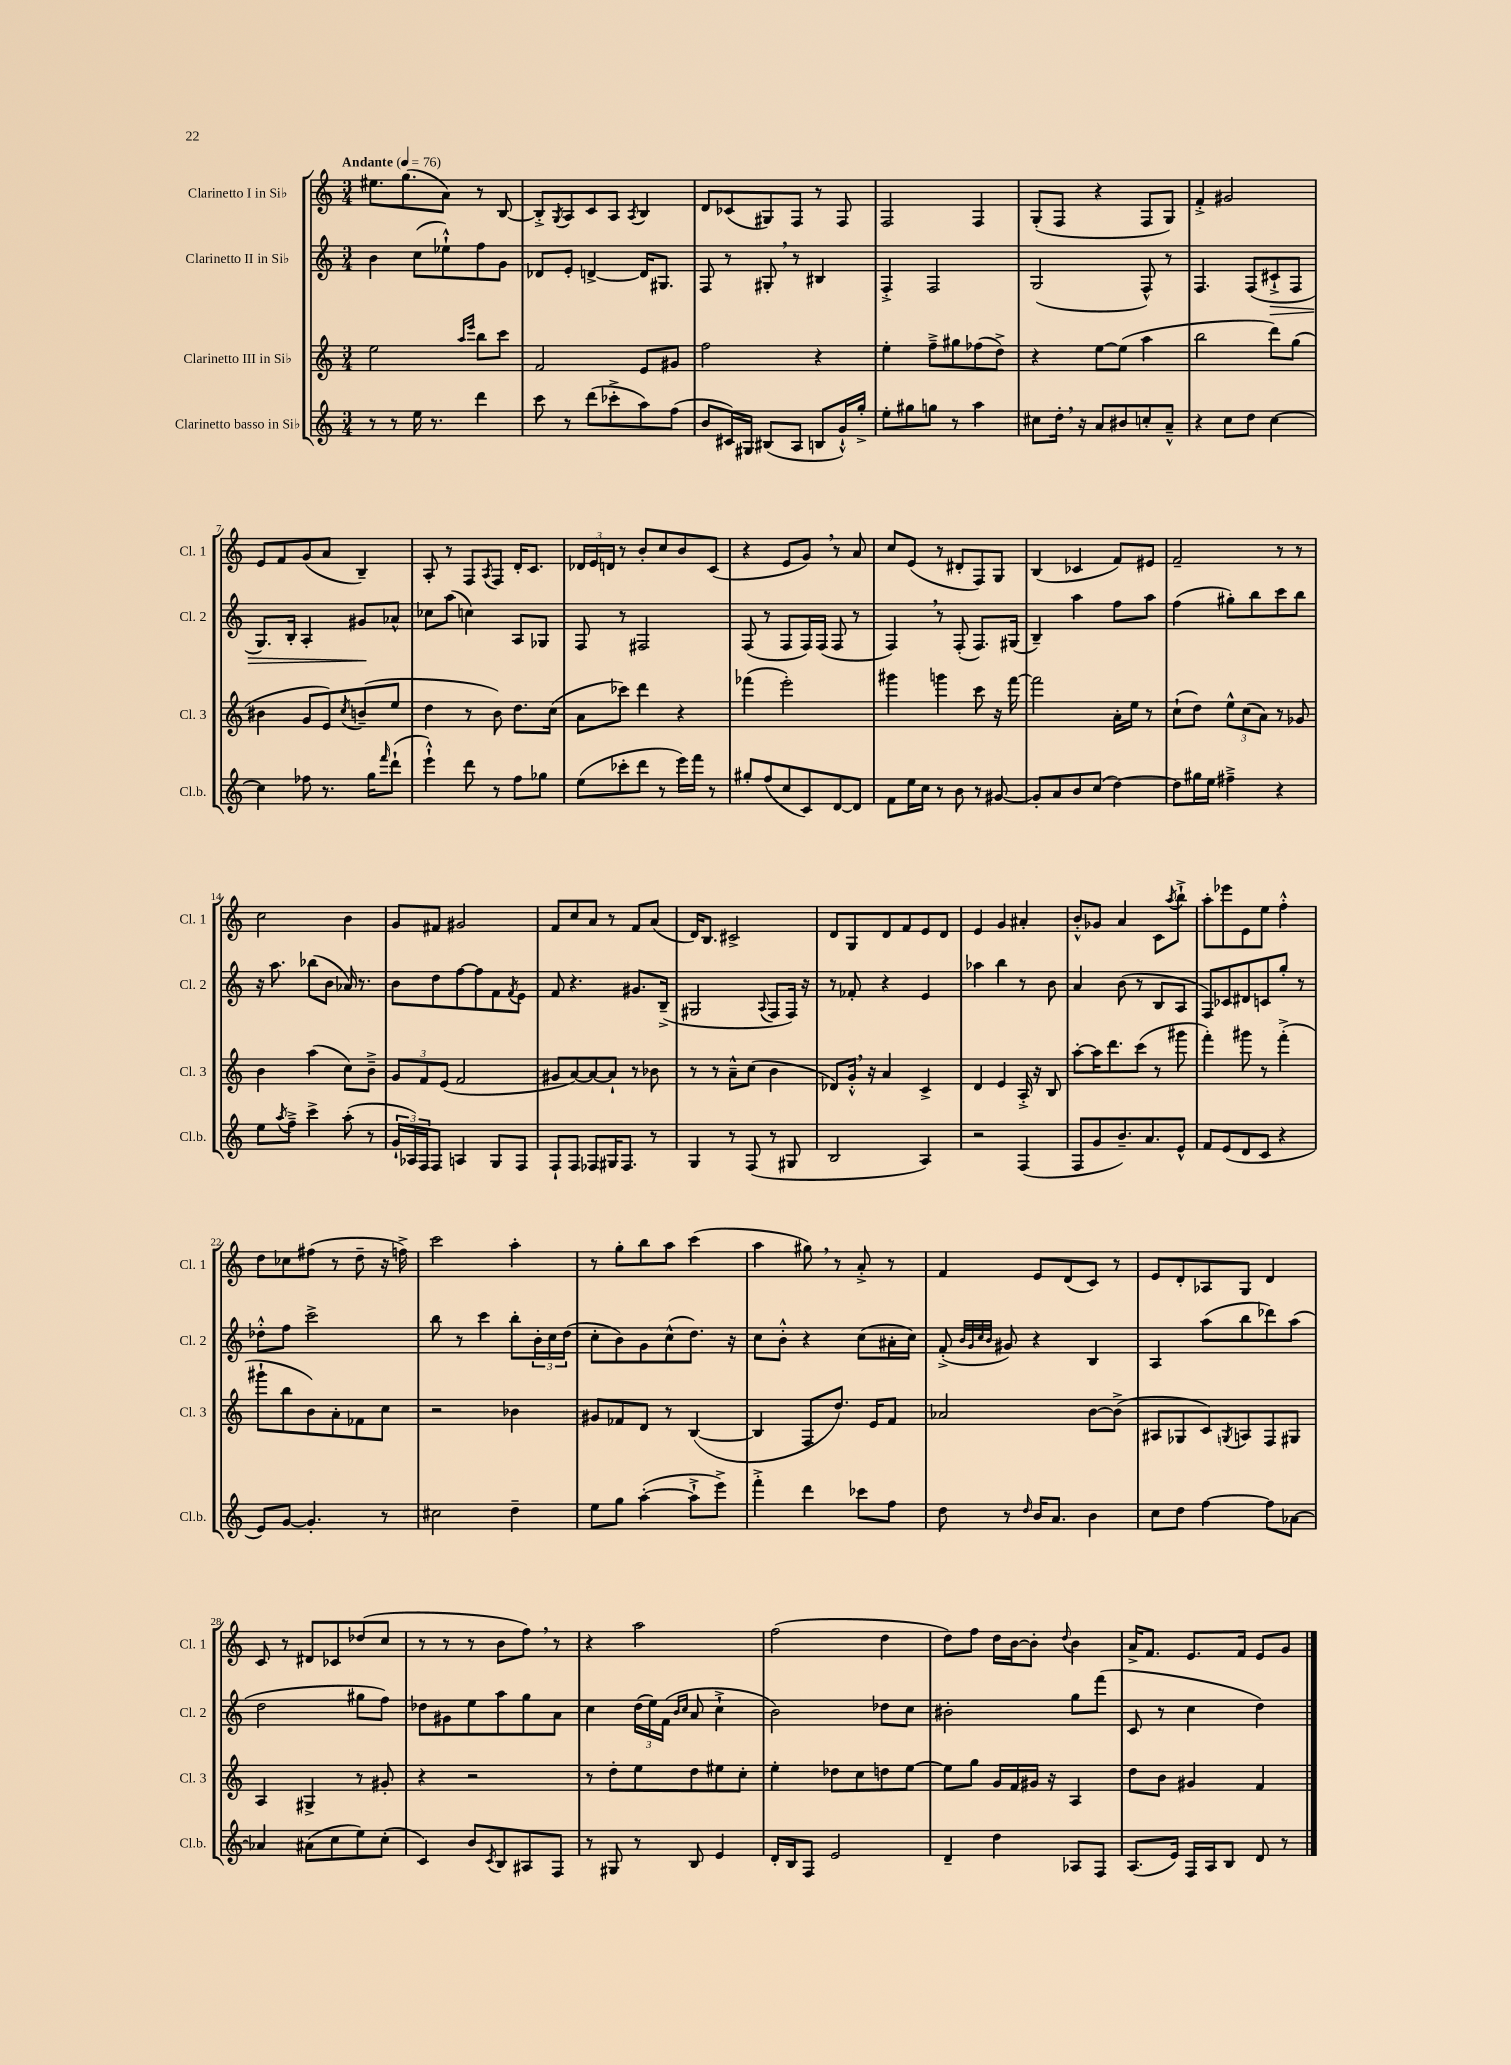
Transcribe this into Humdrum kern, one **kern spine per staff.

**kern	**kern	**kern	**kern
*staff4	*staff3	*staff2	*staff1
*clefG2	*clefG2	*clefG2	*clefG2
*k[]	*k[]	*k[]	*k[]
*M3/4	*M3/4	*M3/4	*M3/4
*MM76	*MM76	*MM76	*MM76
8r	2ee\	4b\	8.ee#\L
8r	.	.	.
.	.	.	(8.gg\
16ee\	.	(8cc\L	.
8.r	.	.	.
.	.	8ee-`^^\)	8a\J)
.	16qqaa/LL	.	.
.	16qqeee/JJ	.	.
4ddd\	8bb\L	8ff\	8r
.	8ccc\J	8g\J	[8B/
=	=	=	=
8ccc\	2f/	8d-/L	8B'^/]L
.	.	.	8qG/
8r	.	8e'/J	8A/
(8ddd\L	.	[4d^/	8c/
8ccc-'^\	.	.	8A/J
.	.	.	8qA/
8aa\)	8e/L	16d/]LK	4B/
.	.	8.G#/J	.
(8ff\J	8g#/J	.	.
=	=	=	=
8b/L	2ff\	8F/	8d/L
16c#/L)	.	8r	(8c-/
16G#/JJ	.	.	.
(8B#/L	.	8G#'/	8G#/)
8A/J	.	8r	8F/J
8B/L	4r	4B#/	8r
16g`^^/L)	.	.	8F/
16gg'^/JJ	.	.	.
=	=	=	=
8ee'\L	4ee'\	4F'^/	2F/
8gg#\	.	.	.
8gg\J	8ff~^\L	2F/	.
8r	8gg#\	.	.
4aa\	(8ff-\	.	4F/
.	8dd^\J)	.	.
=	=	=	=
8cc#\L	4r	(2G/	(8G'/L
16dd'\Jk	.	.	8F/J
16r	.	.	.
8a/L	[8ee\L	.	4r
8b#/	(8ee\]J	.	.
8cc'/	4aa\	8F^^/)	8F/L
8a~^^/J	.	8r	8G/J)
=	=	=	=
4r	2bb\	4.F/	4f'^/
8cc\L	.	.	2g#/
8dd\J	.	(8F/L	.
[4cc\	8ddd\L)	8c#`^/	.
.	(8gg\J	8F/J	.
=	=	=	=
4cc\]	4b#\	8.G/L)	8e/L
.	.	.	8f/
.	.	16B'/Jk	.
8ff-\	8g/L	4A'/	(8g/
8.r	8e/)	.	8a/J
.	8qcc/	.	.
.	(8b~/	8g#/L	4B~/)
16gg\LK	.	.	.
16qqfff/	.	.	.
(8ddd`\J	8ee/J	8a-^^/J	.
=	=	=	=
4eee`^^\)	4dd\	8cc-\L	8A'/
.	.	(8aa\J	8r
8ddd\	8r	4cc\)	8F/L
.	.	.	8qA/
8r	8b\)	.	8F/J
8ff\L	8.dd\L	8A/L	16d'/LK
.	.	.	8.c/J
8gg-\J	.	8G-/J	.
.	(16cc\Jk	.	.
=	=	=	=
(8ee\L	8a\L	8F/	24d-/LL
.	.	.	24e/
.	.	.	24d/JJ
8ccc-'\	8ccc-\J)	8r	8r
8ddd\J	4ddd\	2F#/	8b'/L
8r	.	.	8cc/
16eee\LL)	4r	.	8b/
16fff\JJ	.	.	.
8r	.	.	(8c/J
=	=	=	=
8gg#'/L	(4fff-\	(8F/	4r
(8ff/	.	8r	.
8cc/	2eee'\)	8F/L	8e/L
8c/)	.	16F/L)	8g/J)
.	.	(16F/JJ	.
[8d/	.	8F/	8r
8d/]J	.	8r	8a/
=	=	=	=
8f\L	4ggg#\	4F/)	8cc/L
16ee\L	.	.	(8e/J
16cc\JJ	.	.	.
8r	4ggg\	8r	8r
8b\	.	(8F'/	8d#'/L
8r	8ccc\	8.F/L)	8F/)
[8g#/	16r	.	8G/J
.	[16fff\	(16G#/Jk	.
=	=	=	=
8g#'/]L	2fff\]	4B~/)	(4B/
8a/	.	.	.
8b/	.	4aa\	4c-/
(8cc/J	.	.	.
[4dd\)	16a'\LL	8ff\L	8f/L)
.	16ee\JJ	.	.
.	8r	8aa\J	8e#/J
=	=	=	=
8dd\]L	(8cc`\L	(4ff\	2f~/
16gg#\L	8dd\J)	.	.
16ee\JJ	.	.	.
4ff#~^\	12ee^^\L	8gg#'\L)	.
.	(12cc\	.	.
.	.	8bb\	.
.	12a\J)	.	.
4r	8r	8ccc\	8r
.	8g-/	8bb\J	8r
=	=	=	=
8ee\L	4b\	16r	2cc\
.	.	8.aa\	.
8qaa/	.	.	.
8ff~^\J	.	.	.
4ccc^\	(4aa\	(8bb-\L	.
.	.	8b\J	.
(8aa'\	8cc\L)	16a-/)	4b\
.	.	8.r	.
8r	8b~^\J	.	.
=	=	=	=
24g`/LL	12g/L	8b\L	8g/L
24A-/)	.	.	.
24F/J	12f/	.	.
8F/J	.	8dd\	8f#/J
.	(12e/J	.	.
4A/	2f/	[8ff\	2g#/
.	.	8ff\]	.
8G/L	.	8f\	.
.	.	8qf/	.
8F/J	.	8e\J	.
=	=	=	=
8F`/L	8g#/L	8f/	8f/L
8F/J	[8a/)	4.r	8cc/
8F-/L	8a/_	.	8a/J
16G#/K	8a`/]J	.	8r
8.F-/J	.	.	.
.	8r	8.g#/L	8f/L
8r	8b-\	.	(8a/J
.	.	(16B~^/Jk	.
=	=	=	=
4G/	8r	2G#/	16d/LK)
.	.	.	8.B/J
.	8r	.	.
8r	8a~^^\L	.	2c#^/
(8F/	(8cc\J	.	.
.	.	8qqA/	.
8r	4b\	8F/L	.
8G#/	.	16F/Jk)	.
.	.	16r	.
=	=	=	=
2B/	8d-/L)	8r	8d/L
.	16g'^^/Jk	8f-'/	8G/
.	16r	.	.
.	4a/	4r	8d/
.	.	.	8f/
4A/)	4c^/	4e/	8e/
.	.	.	8d/J
=	=	=	=
2r	4d/	4aa-\	4e/
.	4e/	4bb\	4g/
(4F/	16A'^/	8r	4a#'/
.	16r	.	.
.	8B/	8b\	.
=	=	=	=
8F/L	[8aa'\L	4a/	8b'^^/L
8g/	16aa\]K	.	8g-/J
.	8.ddd\	.	.
8.b~/)	.	(8b\	4a/
.	(8ccc\J	8r	.
8.a/	.	.	.
.	8r	8B/L	8c\L
.	.	.	8qaa/
8e^^/J	8ggg#\	8A/J	8bb`^\J
=	=	=	=
8f/L	4fff'\)	8F/L)	8aa'\L
(8e/	.	8c-/	8eee-\
8d/	8ggg#\	8d#/	8e\
8c/J	8r	8c/	8ee\J
4r	(4fff'^\	8gg'/J	4ff'^^\
.	.	8r	.
=	=	=	=
8e/L)	8ggg#`\L	8dd-'^^\L	8dd\L
[8g/J	8bb\	8ff\J	8cc-\
4.g'/]	8b\)	2ccc^\	(8ff#\J
.	8a'\	.	8r
.	8f-\	.	8dd~\
8r	8cc\J	.	16r
.	.	.	16ff^\)
=	=	=	=
2cc#\	2r	8bb\	2ccc\
.	.	8r	.
.	.	4ccc\	.
4dd~\	4b-\	8bb'\L	4aa'\
.	.	24b'\L	.
.	.	24cc\	.
.	.	(24dd\JJ	.
=	=	=	=
8ee\L	8g#/L	8cc'\L	8r
8gg\J	8f-/	8b\)	8gg'\L
([4aa'\	8d/J	8g\	8bb\
.	8r	(8cc^^\	8aa\J
8aa`^\]L	([4B/	8.dd\J)	(4ccc\
8eee^\J)	.	.	.
.	.	16r	.
=	=	=	=
4fff'^\	4B/]	8cc\L	4aa\
.	.	8b'^^\J	.
4ddd\	8F/L	4r	8gg#\)
.	8.dd/J)	.	8r
8ccc-\L	.	(8cc\L	8a'^/
.	16e/LK	.	.
8ff\J	8f/J	16a#'\L	8r
.	.	16cc\JJ)	.
=	=	=	=
8dd\	2a-/	(8f'^/	4f/
.	.	32qqb/LLL	.
.	.	32qqg/	.
.	.	32qqcc/	.
.	.	32qqb/JJJ	.
8r	.	8g#/)	.
16qqdd/	.	.	.
16b/LK	.	4r	8e/L
8.a/J	.	.	.
.	.	.	(8d/
4b\	[8b\L	4B/	8c/J)
.	(8b^\]J	.	8r
=	=	=	=
8cc\L	8A#/L	4A/	8e/L
8dd\J	8G-/	.	8d'/
[4ff\	8c/)	(8aa\L	8A-/
.	8qG/	.	.
.	8A/	8bb\	8G/J
8ff\]L	8F/	8ddd-\)	4d/
[8a-\J	8G#/J	(8aa\J	.
=	=	=	=
4a-/]	4A/	2dd\	8c/
.	.	.	8r
(8a#\L	4G#^/	.	8d#/L
8cc\	.	.	8c-/
8ee\)	8r	8gg#\L	(8dd-/
(8cc'\J	8g#'/	8ff\J)	8cc/J
=	=	=	=
4c/)	4r	8dd-\L	8r
.	.	8g#\	8r
8b/L	2r	8ee\	8r
8qc/	.	.	.
8B/	.	8aa\	8b\L
8A#/	.	8gg\	8ff\J)
8F/J	.	8a\J	8r
=	=	=	=
8r	8r	4cc\	4r
8G#/	8dd'\L	.	.
8r	8ee\	(24dd\LL	2aa\
.	.	24ee\)	.
.	.	(24f\JJ	.
.	.	16qqb/LL	.
.	.	16qqcc/JJ	.
8B/	8dd\	8a/	.
4e/	8ee#\	4cc`^\	.
.	8cc'\J	.	.
=	=	=	=
16d'/LL	4ee'\	2b\)	(2ff\
16B/J	.	.	.
8F/J	.	.	.
2e/	8dd-\L	.	.
.	8cc\	.	.
.	8dd\	8dd-\L	4dd\
.	[8ee\J	8cc\J	.
=	=	=	=
4d~/	8ee\]L	2b#'\	8dd\L)
.	8gg\J	.	8ff\J
4dd\	16g/LL	.	16dd\LL
.	16f/	.	[16b\J
.	16g#/JJ	.	8b'\]J
.	16r	.	.
.	.	.	8qqdd/
8A-/L	4A/	8gg\L	4b\
8F/J	.	(8fff\J	.
=	=	=	=
(8.A/L	8dd\L	8c/	16a^/LK
.	.	.	8.f/J
.	8b\J	8r	.
16e/Jk)	.	.	.
16F/LL	4g#/	4cc\	8.e/L
16A/J	.	.	.
8B/J	.	.	.
.	.	.	16f/Jk
8d/	4f/	4dd\)	8e/L
8r	.	.	8g/J
==	==	==	==
*-	*-	*-	*-
